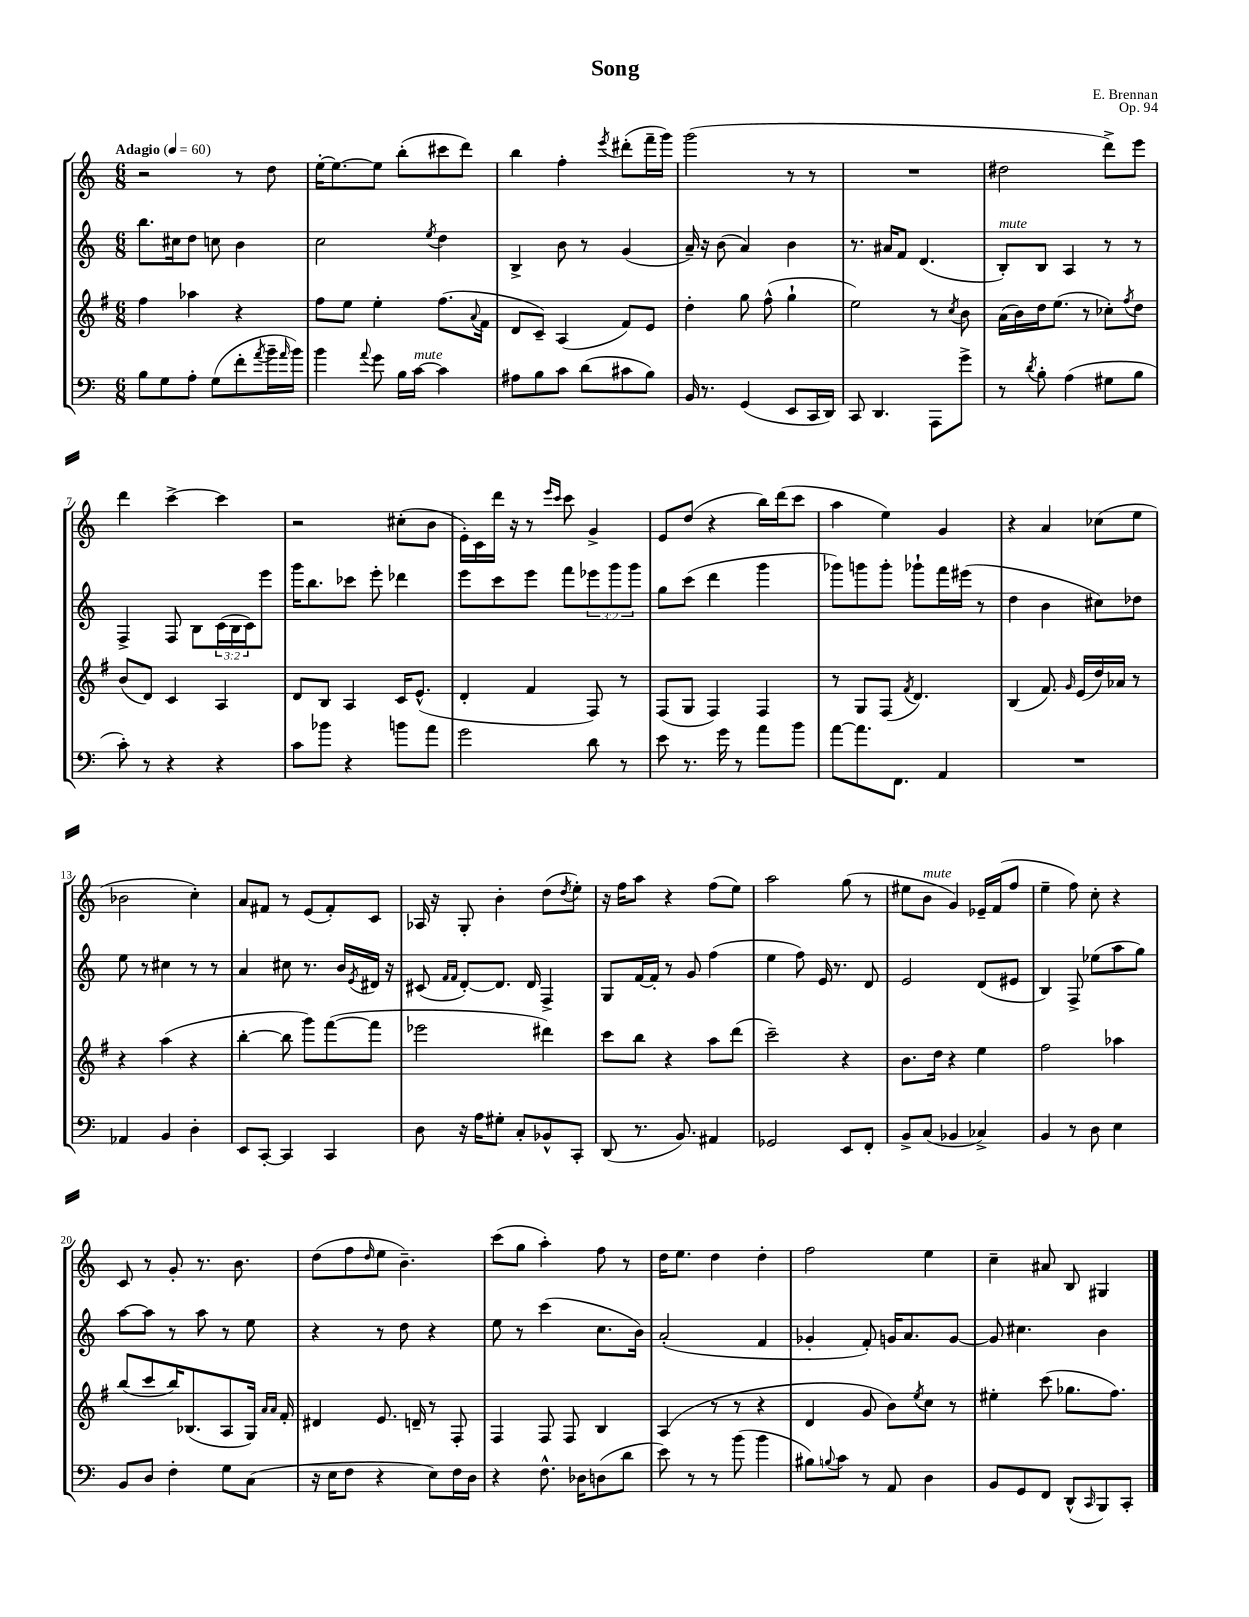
\header { title = "Song" composer = "E. Brennan" opus = "Op. 94" }
<<
\new StaffGroup <<
\new Staff = "s0" {
    \clef treble \key c \major \numericTimeSignature \time 6/8 \tempo "Adagio" 4 = 60
    r2 r8 d''8 |
    e''16~-. e''8.~ e''8 b''8-.( cis'''8 d'''8) |
    b''4 f''4-. \acciaccatura { e'''8 } dis'''8-.( f'''16-- g'''16) |
    g'''2( r8 r8 |
    R2. |
    dis''2 d'''8->) e'''8 |
    d'''4 c'''4~-> c'''4 |
    r2 cis''8-.( b'8 |
    e'16-.) c'16 d'''16 r16 r8 \grace { e'''16 c'''16 } c'''8 g'4-> |
    e'8 d''8( r4 b''16) d'''16( c'''8 |
    a''4 e''4) g'4 |
    r4 a'4 ces''8( e''8 |
    bes'2 c''4-.) |
    a'8 fis'8 r8 e'8( fis'8-.) c'8 |
    aes16 r16 g8-. b'4-. d''8( \acciaccatura { d''8 } e''8-.) |
    r16 f''16 a''8 r4 f''8( e''8) |
    a''2 g''8( r8 |
    eis''8 b'8^\markup { \italic "mute" } g'4) ees'16-- f'16( f''8 |
    e''4-- f''8) c''8-. r4 |
    c'8 r8 g'8-. r8. b'8. |
    d''8( f''8 \grace { d''16 } e''8 b'4.--) |
    c'''8( g''8 a''4-.) f''8 r8 |
    d''16 e''8. d''4 d''4-. |
    f''2 e''4 |
    c''4-- ais'8 b8 gis4 \bar "|." |
}
\new Staff = "s1" {
    \clef treble \key c \major \numericTimeSignature \time 6/8 \override Staff.TupletNumber.text = #tuplet-number::calc-fraction-text
    b''8. cis''16 d''8 c''8 b'4 |
    c''2 \acciaccatura { e''8 } d''4 |
    b4-> b'8 r8 g'4( |
    a'16--) r16 b'8( a'4) b'4 |
    r8. ais'16 f'8 d'4.( |
    b8-.^\markup { \italic "mute" }) b8 a4 r8 r8 |
    f4-> f8 b8 \tuplet 3/2 { c'16( b16 c'16) } e'''8 |
    g'''16 b''8. ces'''8 e'''8-. des'''4 |
    e'''8 c'''8 e'''8 f'''8 \tuplet 3/2 { ees'''8 g'''8 g'''8 } |
    g''8 c'''8( d'''4 g'''4 |
    ges'''8) g'''8 g'''8-. ges'''8-! f'''16 eis'''16( r8 |
    d''4 b'4 cis''8) des''8 |
    e''8 r8 cis''4 r8 r8 |
    a'4 cis''8 r8. b'16 \acciaccatura { e'8 } dis'16 r16 |
    cis'8( \grace { f'16 f'16 } d'8~-.) d'8. d'16 f4-> |
    g8 f'16~ f'16-. r8 g'8 f''4( |
    e''4 f''8) e'16 r8. d'8 |
    e'2 d'8( eis'8 |
    b4) f8-> ees''8( a''8 g''8) |
    a''8~ a''8 r8 a''8 r8 e''8 |
    r4 r8 d''8 r4 |
    e''8 r8 c'''4( c''8. b'16) |
    a'2-.( f'4 |
    ges'4-. f'8-.) g'16 a'8. g'8~ |
    g'8 cis''4. b'4 \bar "|." |
}
\new Staff = "s2" {
    \clef treble \key g \major \numericTimeSignature \time 6/8
    fis''4 aes''4 r4 |
    fis''8 e''8 e''4-. fis''8.( \appoggiatura { a'8 } fis'16 |
    d'8 c'8--) a4( fis'8) e'8 |
    d''4-. g''8 fis''8-^( g''4-! |
    e''2) r8 \acciaccatura { c''8 } b'8 |
    a'16( b'16) d''16 e''8.( r8 ces''8-.) \acciaccatura { fis''8 } d''8 |
    b'8( d'8) c'4 a4 |
    d'8 b8 a4 c'16 e'8.-^( |
    d'4-. fis'4 fis8) r8 |
    fis8( g8 fis4) fis4 |
    r8 g8 fis8( \acciaccatura { fis'8 } d'4.) |
    b4( fis'8.) \grace { g'16 } e'16( d''16) aes'16 r8 |
    r4 a''4( r4 |
    b''4~-. b''8 g'''8) fis'''8~( fis'''8 |
    ees'''2 dis'''4) |
    c'''8 b''8 r4 a''8 d'''8( |
    c'''2--) r4 |
    b'8. d''16 r4 e''4 |
    fis''2 aes''4 |
    b''8( c'''8 b''16) bes8.( a8 g16) \grace { a'16 a'16 } fis'16-. |
    dis'4 e'8. d'16-- r8 fis8-. |
    fis4 fis8 fis8 b4 |
    a4( r8 r8 r4 |
    d'4 g'8 b'8) \acciaccatura { e''8 } c''8 r8 |
    eis''4-. c'''8( ges''8. fis''8.) \bar "|." |
}
\new Staff = "s3" {
    \clef bass \key c \major \numericTimeSignature \time 6/8
    b8 g8 a8-. g8( f'8-. \acciaccatura { a'8 } b'16-- \grace { a'16 } b'16) |
    b'4 \appoggiatura { a'8 } g'8 b16 c'16~^\markup { \italic "mute" } c'4 |
    ais8 b8 c'8 d'8( cis'8 b8) |
    b,16 r8. g,4( e,8 c,16 d,16) |
    c,8 d,4. a,,8 g'8-> |
    r8 \acciaccatura { d'8 } b8-. a4( gis8 b8 |
    c'8-.) r8 r4 r4 |
    c'8 bes'8 r4 b'8 a'8 |
    g'2 d'8 r8 |
    e'8 r8. g'16 r8 a'8 b'8 |
    a'8~ a'8. f,8. a,4 |
    R2. |
    aes,4 b,4 d4-. |
    e,8 c,8~-. c,4 c,4 |
    d8 r16 a16 gis8-. c8-. bes,8-^ c,8-. |
    d,8( r8. b,8.) ais,4 |
    ges,2 e,8 f,8-. |
    b,8-> c8( bes,4 ces4->) |
    b,4 r8 d8 e4 |
    b,8 d8 f4-. g8 c8( |
    r16 e16 f8 r4 e8) f16 d16 |
    r4 f8.-^ des16 d8( d'8 |
    e'8) r8 r8 b'8( b'4 |
    bis8) \appoggiatura { b8 } c'8 r8 a,8 d4 |
    b,8 g,8 f,8 d,8-^( \grace { c,16 } b,,8) c,8-. \bar "|." |
}
>>
>>
